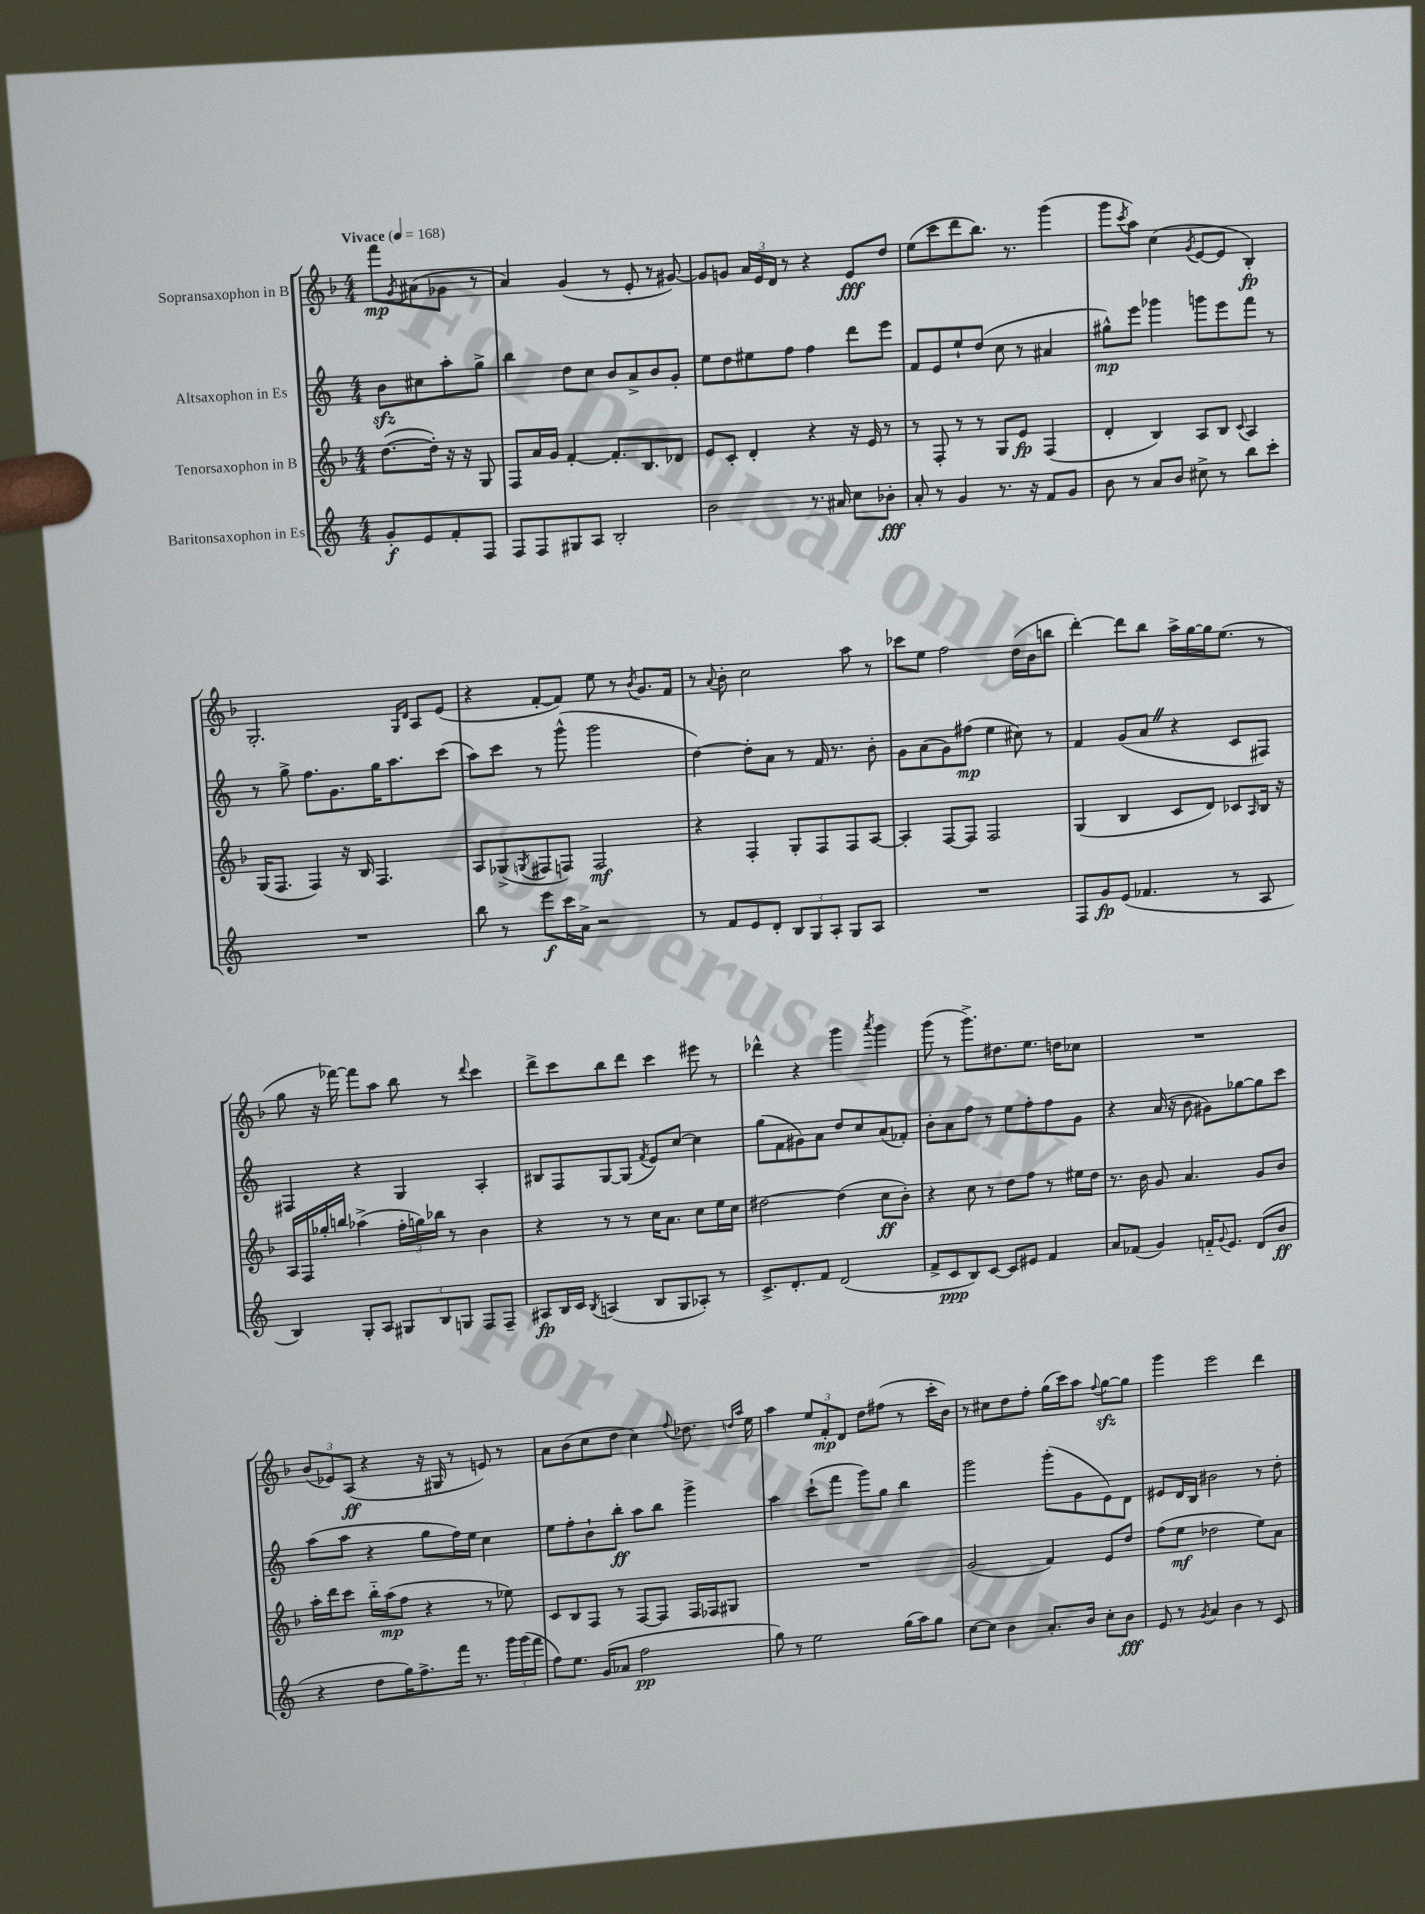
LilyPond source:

<<
\new StaffGroup <<
\new Staff = "s0" \with { instrumentName = "Sopransaxophon in B" } {
    \clef treble \key f \major \numericTimeSignature \time 4/4 \partial 2 \tempo "Vivace" 4 = 168
    f'''8\mp \acciaccatura { g'8 } ais'8( ges'8 r8 |
    a'4) g'4( r8 e'8-. r8 gis'8~) |
    gis'8 g'8 \tuplet 3/2 { a'16 e'16 d'16 } r8 r4 e'8\fff d''8 |
    e''8( c'''8 d'''8 bes''8.) r8. g'''4( |
    g'''8 \acciaccatura { c'''8 } a''8) c''4( \acciaccatura { g'8 } e'8~ e'8 bes4-.\fp) |
    g2.-. \grace { g16 d'16 } a8 e'8( |
    r4 f'8~-. f'8) e''8 r8 \acciaccatura { bes'8 } g'8. f'16 |
    r8 \appoggiatura { a'8 } bes'8-. c''2 a''8 r8 |
    ces'''8 e''8 f''2 d''16( bes'16 b''8 |
    d'''4~-.) d'''8 bes''8 a''16-> g''16~ g''16 e''8.( r8 |
    g''8 r16 fes'''16~) fes'''8 a''8 bes''8 r8 \appoggiatura { d'''8 } c'''4 |
    d'''8-> c'''8 bes''8 d'''8 c'''4 eis'''8 r8 |
    des'''4-^ r4 g'''4 \acciaccatura { a'''8 } g'''4 |
    g'''8( r8 g'''8.->) dis''8. e''8. d''16 ces''8 |
    R1 |
    \tuplet 3/2 { bes'8( ees'8) a8\ff( } r4 r16 gis16 r8 e'8) r8 |
    a'8 bes'8( c''8 d''8 c''4) \appoggiatura { f''8 } des''8. \grace { d''16 a''16 } e''16 |
    a''4 \tuplet 3/2 { e''8 f'8-.\mp d'8 } d''8 fis''8( r8 c'''16-. bes'16) |
    r8 cis''8 d''8 f''8-. g''16( c'''16) a''8 \appoggiatura { f''8 } g''8~\sfz g''8 |
    g'''4 e'''2 d'''4 \bar "|." |
}
\new Staff = "s1" \with { instrumentName = "Altsaxophon in Es" } {
    \clef treble \key c \major \numericTimeSignature \time 4/4 \partial 2
    b'8\sfz cis''8 a''8-. g''8-> |
    b''4 d''8 c''8 b'8 a'8-> b'8 g'8-. |
    e''8 d''8 eis''8 f''8 f''4 d'''8 e'''8 |
    f'8 e'8 e''8-! d''8( c''8 r8 ais'4 |
    gis''8-^\mp) e'''8 ges'''4 g'''8 e'''8 f'''8 r8 |
    r8 g''8-> f''8. g'8. g''16 a''8. c'''8( |
    a''8) c'''8 r8 g'''8-^( g'''2 |
    d''4~) d''8-. a'8 r8 f'16 r8. b'8-. |
    g'8 a'8( g'8) fis''8\mp( e''4 cis''8) r8 |
    f'4 g'8( a'8 \once \override BreathingSign.text = \markup { \musicglyph "scripts.caesura.straight" } \breathe r4 c'8 fis8) |
    fis4 r4 g4 a4-. |
    bis8 f8 g8~ g8( \acciaccatura { f'8 } e'8) c''8~ c''4 |
    g''8( f'8 gis'8) a'8 d''8 c''8 a'8( fes'8-.) |
    b'8-. a'8 f''8 r8 e''8 f''8-. f''8 g'8 |
    r4 a'16( r16 b'8 gis'8) ges''8~ ges''8 c'''8 |
    a''8( a''8 r4 g''8 f''16) e''16 c''4 |
    e''8 f''8-. b'8-! b''8-.\ff a''8 b''8 g'''4-> |
    a''4 c'''8-!( f'''8 g'''8) g''8 b''4 |
    g'''2 g'''8-.( g'8 e'8) d'8 |
    eis'8 d'16 b16 bis'2 r8 d''8-. \bar "|." |
}
\new Staff = "s2" \with { instrumentName = "Tenorsaxophon in B" } {
    \clef treble \key f \major \numericTimeSignature \time 4/4 \partial 2
    d''8.~( d''16-.) r16 r16 g8 |
    f8 a'16 g'16 f'4~-. f'8.-. bes8. des'8 |
    e'8 c'8-. d'4-. r4 r16 e'16 r8 |
    r8 f8-. r8 r8 g8 e'8\fp f4( |
    d'4-. bes4) a8 bes8 \appoggiatura { c'8 } a4 |
    g16( f8. f4) r16 bes16 f4. |
    a8 ges8->( \acciaccatura { g8 } fis8 f8) f2\mf |
    r4 f4-. g8-. f8 f8 a8~ |
    a4-. f8~ f8 f2 |
    g4( bes4 c'8 d'8) ces'8 \grace { a16 } bes16 r16 |
    a16 f16 ges''16-. b''16 aes''4->( \tuplet 3/2 { f''16-. g''16) bes''16 } r8 bes'4 |
    r4 r8 r8 c''16 a'8. c''8 e''16 c''16 |
    dis''2~ dis''4( c''8\ff bes'8-.) |
    r4 c''8 r8 d''8 f''8 r8 eis''16 d''16 |
    r8. bes'16 g'8 a'4. g'8 bes'8 |
    a''16-. d'''16 c'''8 bes''16-_ a''16\mp( f''8 r4 r8 ees''8) |
    c'8 bes8 f8 r8 f8~ f8 f16 fes16 gis8 |
    R1 |
    g'2( f'4) e'8 d''8 |
    f''8( e''8\mf des''2 e''8) a'8 \bar "|." |
}
\new Staff = "s3" \with { instrumentName = "Baritonsaxophon in Es" } {
    \clef treble \key c \major \numericTimeSignature \time 4/4 \partial 2
    g'8-.\f e'8 f'8-. f8 |
    f8 f8 gis8 a8 b2-. |
    b'2 r8. ais'16 c''8 bes'8-.\fff |
    a'8-. r8 g'4 r8. r16 f'8 g'8 |
    b'8 r8 a'8 b'8 cis''8-> r8 b''8 c'''8-. |
    R1 |
    b''8 r8 e'''8\f c'''16 a'16-> r2 |
    r8 f'8 e'8 d'8-. \tuplet 3/2 { b8 g8 a8-. } g8 a8 |
    R1 |
    f8 g'8\fp e'8( fes'4. r8 a8 |
    b4) g8-. a8 \tuplet 3/2 { gis8 b8 g8 } f8 f8-- |
    ais8\fp b16 c'16 \acciaccatura { b8 } a4( b8 g8 aes8-.) r8 |
    c'8.-> d'8.-. f'8 d'2( |
    f'8-> c'8\ppp b8) c'8~ c'8 eis'8 f'4 |
    a'8 fes'8( g'4) f'16-_ \appoggiatura { g'8 } e'8. d'8( b'8\ff |
    r4 d''8 g''16) f''8.-> f'''16 r8. \tuplet 3/2 { g'''16 g'''16( f'''16 } |
    f''8) e''8. g'16( aes'8 f''2\pp |
    g''8) r8 e''2 g''16( a''16) g''8 |
    c''8~ c''8 b'4 a'8.-. b'16 c''8-. b'8\fff |
    e'8 r8 \acciaccatura { g'8 } a'4 b'4 r8 c'8 \bar "|." |
}
>>
>>
\layout { \context { \Score \remove "Bar_number_engraver" } }
